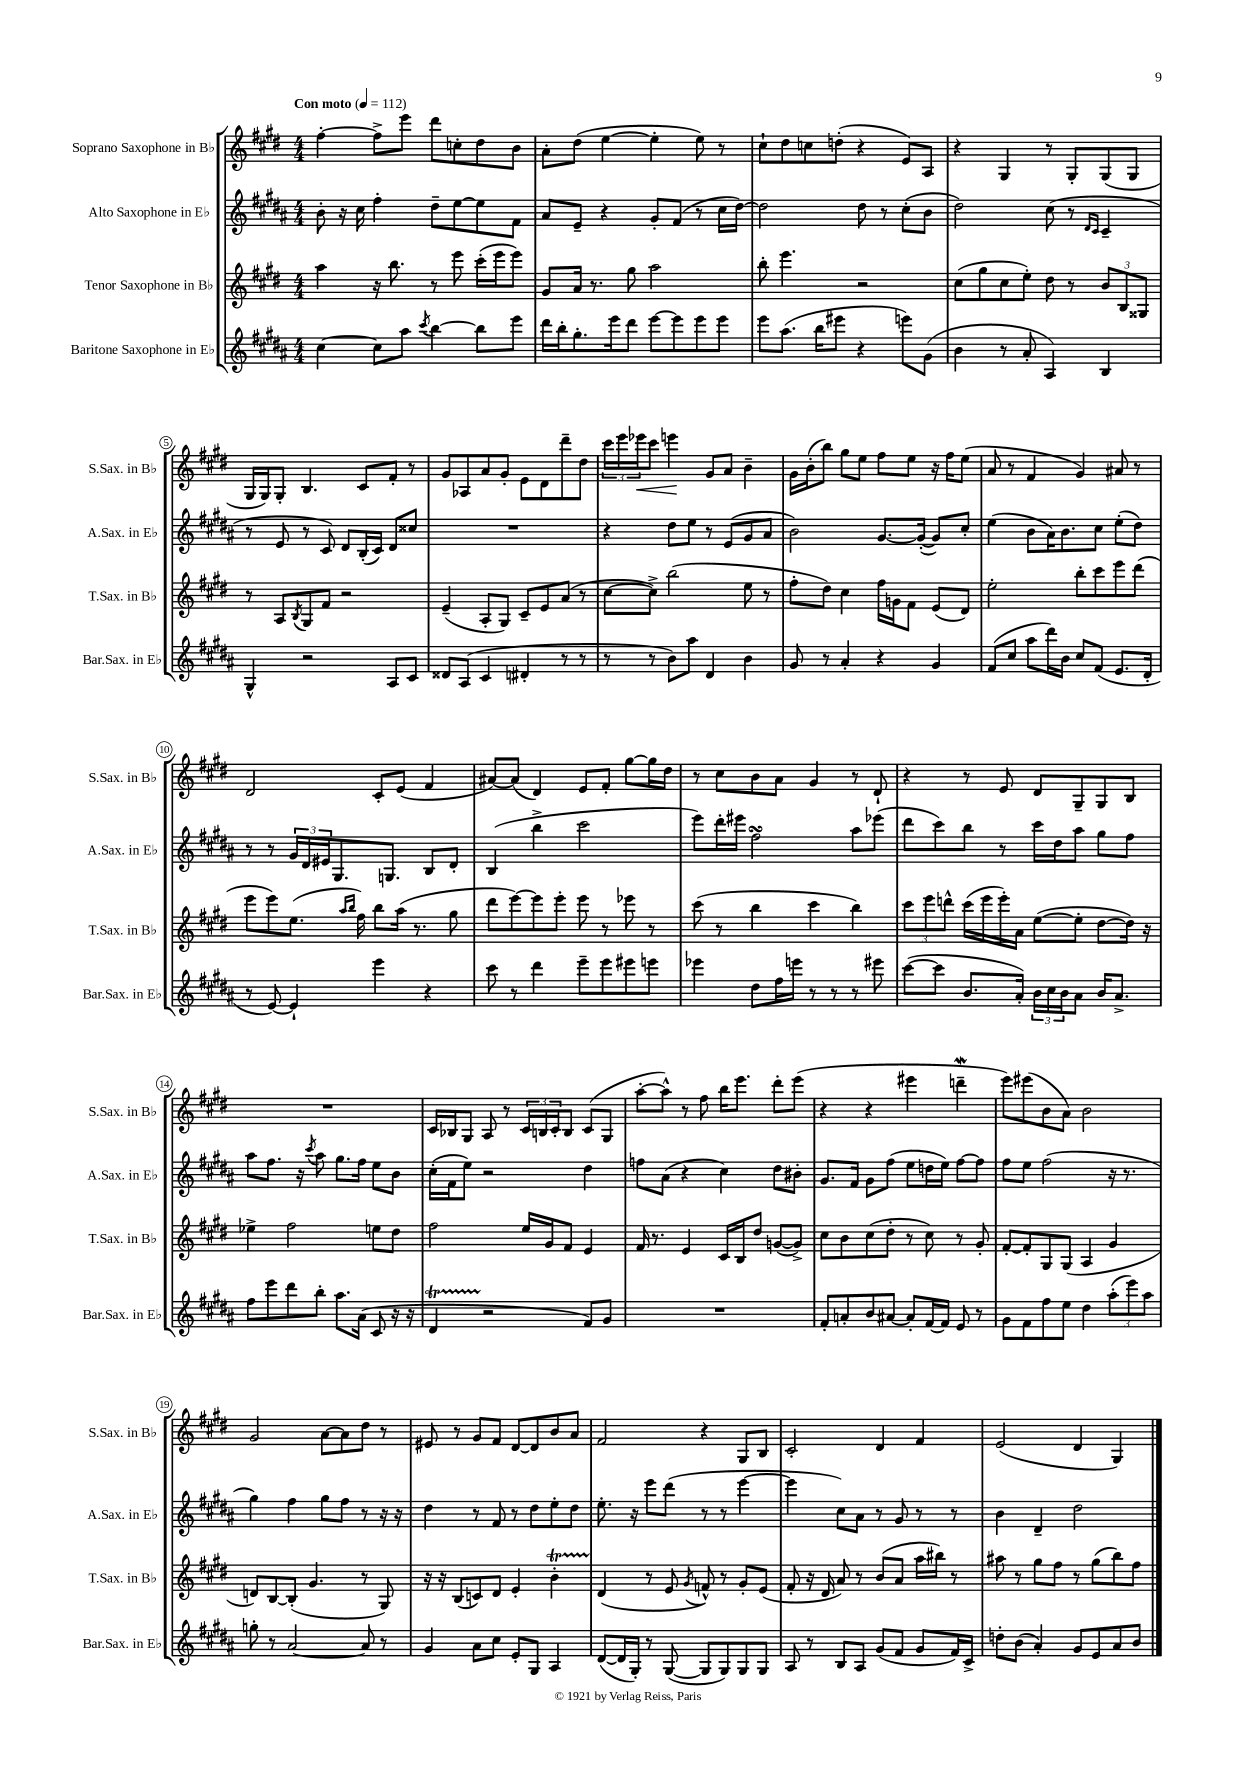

**kern	**kern	**kern	**kern
*staff4	*staff3	*staff2	*staff1
*clefG2	*clefG2	*clefG2	*clefG2
*k[f#c#g#d#a#]	*k[f#c#g#d#]	*k[f#c#g#d#a#]	*k[f#c#g#d#]
*M4/4	*M4/4	*M4/4	*M4/4
*MM112	*MM112	*MM112	*MM112
[4cc#\	4aa\	8b'\	[4ff#'\
.	.	16r	.
.	.	16cc#\	.
8cc#\]L	16r	4ff#'\	8ff#^\]L
.	8.bb\	.	.
8aa#\J	.	.	8eee\J
8qccc#/	.	.	.
[4bb\	8r	8dd#~\L	8ddd#\L
.	8eee\	[8ee\	8cc'\
8bb\]L	(16ccc#'\LL	8ee\]	8dd#\
.	16eee\J	.	.
8eee\J	8eee\J)	8f#\J	8b\J
=	=	=	=
16ddd#\LL	8g#/L	8a#/L	8a'\L
16bb'\J	.	.	.
8.gg#'\	16a/Jk	8e~/J	(8dd#\J
.	8.r	.	.
.	.	4r	[4ee\
16eee\k	.	.	.
8ddd#\J	8gg#\	.	.
[8eee\L	2aa\	8g#'/L	4ee'\]
8eee\]	.	(8f#/J	.
8eee\	.	8r	8ee\)
8eee\J	.	16cc#\LL	8r
.	.	[16dd#\JJ)	.
=	=	=	=
8eee\L	8bb'\	2dd#\]	8cc#`\L
(8.aa#\J	4.eee\	.	8dd#\
.	.	.	8cc\
16bb\LK	.	.	.
8eee#\J	.	.	(8dd'\J
4r	2r	8dd#\	4r
.	.	8r	.
8eee\L)	.	(8cc#'\L	8e/L)
(8g#\J	.	8b\J	8A/J
=	=	=	=
4b\	(8cc#\L	2dd#\)	4r
.	8gg#\	.	.
8r	8cc#\	.	4G#/
8a#'/	8ee'\J)	.	.
4A#/)	8dd#\	(8cc#\	8r
.	8r	8r	8G#'/L
.	.	16qqd#/LL	.
.	.	16qqc#/JJ	.
4B/	12b/L	4c#~/	(8G#/
.	12B/	.	.
.	.	.	8G#/J
.	12G##/J	.	.
=	=	=	=
4G#^^/	8r	8r	16G#/LL
.	.	.	16G#/J)
.	8A/L	8e/	8G#'/J
.	8qB/	.	.
2r	8G#/	8r	4.B/
.	8f#/J	8c#/)	.
.	2r	8d#/L	.
.	.	(16B'/L	8c#/L
.	.	16c#/JJ)	.
8A#/L	.	8d#/L	8f#'/J
8c#/J	.	8cc##/J	8r
=	=	=	=
8d##/L	(4e~/	1r	8g#/L
(8A#/J	.	.	8A-/
4c#/	8A'/L	.	8a/
.	8G#/J)	.	8g#'/J
4d#'/	8c#~/L	.	8e\L
.	8e/	.	8d#\
8r	(8a/J	.	8ddd#~\
8r	8r	.	8dd#\J
=	=	=	=
8r	[8cc#\L	4r	24ccc#\LL
.	.	.	24eee\
.	.	.	24eee-\J
8r	8cc#^\]J)	.	8ccc#\J
8b\L)	(2bb\	8dd#\L	4eee\
8aa#\J	.	8ee\J	.
4d#/	.	8r	8g#/L
.	.	(8e/L	8a/J
4b\	8ee\	8g#/	4b~\
.	8r	8a#/J	.
=	=	=	=
8g#/	8ff#'\L	2b\)	16g#\LL
.	.	.	(16b'\J
8r	8dd#\J)	.	8bb\J)
4a#'/	4cc#\	.	8gg#\L
.	.	.	8ee\J
4r	16ff#\LL	[8.g#/L	8ff#\L
.	16g\J	.	.
.	8f#\J	.	8ee\J
.	.	(16g#'/_Jk	.
4g#/	(8e/L	8g#/]L)	16r
.	.	.	16ff#\LK
.	8d#/J)	8cc#'/J	(8ee\J
=	=	=	=
(8f#/L	2ee'\	(4ee\	8a/
8cc#/J	.	.	8r
8aa#\L	.	8b\L	4f#/
16ddd#\L)	.	16a#\K)	.
16b\JJ	.	8.b\	.
8cc#/L	8bb'\L	.	4g#/)
(8f#/J	8ccc#\	8cc#\J	.
8.e/L	8eee\	(8ee'\L	8a#/
.	(8ddd#\J	8dd#\J)	8r
16d#'/Jk	.	.	.
=	=	=	=
8r	8eee\L	8r	2d#/
[8e/)	8eee\)	8r	.
4e`/]	(8.ee\J	24g#/LL	.
.	.	24d#/	.
.	.	24e#/J	.
.	.	8.G#/	.
.	16qqaa/LL	.	.
.	16qqbb/JJ	.	.
.	16ff#\)	.	.
4eee\	8bb\L	.	8c#'/L
.	.	8.G/J	.
.	(16aa\Jk	.	(8e/J
.	8.r	.	.
4r	.	8B/L	4f#/
.	8gg#\	8d#'/J	.
=	=	=	=
8ccc#\	8ddd#\L	(4B/	[8a#/L)
8r	[8eee\)	.	(8a#/]J
4ddd#\	8eee\]	4bb^\	4d#/)
.	8eee'\J	.	.
8eee~\L	8eee\	2ccc#\	8e/L
8eee\	8r	.	8f#'/J
8eee#\	8eee-\	.	[8gg#\L
8eee\J	8r	.	16gg#\]L
.	.	.	16dd#\JJ
=	=	=	=
4eee-\	(8ccc#\	8eee\L)	8r
.	8r	16ddd#'\L	8cc#\L
.	.	16eee#\JJ	.
8dd#\L	4bb\	2ff#\	8b\
16ff#\L	.	.	8a\J
16eee\JJ	.	.	.
8r	4ccc#\	.	4g#/
8r	.	.	.
8r	4bb\)	8aa#\L	8r
8eee#\	.	(8eee-\J	8d#`/
=	=	=	=
([8ccc#\L	12ccc#\L	8ddd#\L	4r
.	12eee\	.	.
8ccc#\]J	.	8ccc#\)	.
.	12ddd^^\J	.	.
8.b/L	(16ccc#\LL	8bb\J	8r
.	16eee\	.	.
.	16eee'\)	8r	8e/
16a#'/Jk)	16a\JJ	.	.
24b\LL	([8ee\L	16ccc#\LL	8d#/L
24cc#\	.	.	.
.	.	16dd#\J	.
24b\J	.	.	.
8a#\J	8ee'\]J	8aa#\J	8G#~/
16b/LK	[8dd#\L	8gg#\L	8G#/
8.a#^/J	.	.	.
.	16dd#\]Jk)	8ff#\J	8B/J
.	16r	.	.
=	=	=	=
8ff#\L	4ee-^\	8aa#\L	1r
8eee\	.	8.ff#\J	.
8ddd#\	2ff#\	.	.
.	.	16r	.
.	.	8qccc#/	.
8bb'\J	.	8aa#\	.
8.aa#\L	.	8.gg#\L	.
(16a#\Jk	.	16ff#\Jk	.
8c#/	8ee\L	8ee\L	.
16r	8dd#\J	8b\J	.
16r	.	.	.
=	=	=	=
4d#/	2ff#\	(16cc#'\LL	16c#/LL
.	.	16f#\J	16B-/J
.	.	8ee\J)	8G#/J
2r	.	2r	8A/
.	.	.	8r
.	16ee/LL	.	24c#/LL
.	.	.	24B/
.	16g#/J	.	.
.	.	.	24c#'/J
.	8f#/J	.	8B/J
8f#/L)	4e/	4dd#\	(8c#/L
8g#/J	.	.	8G#/J
=	=	=	=
1r	16f#/	8ff\L	[8aa'\L
.	8.r	.	.
.	.	(8a#\J	8aa^^\]J)
.	4e/	4r	8r
.	.	.	8ff#\
.	16c#/LL	4cc#\)	16bb\LK
.	16B/J	.	8.eee\J
.	8dd#/J	.	.
.	([8g/L	8dd#\L	8ddd#'\L
.	8g^/]J)	8b#'\J	(8eee\J
=	=	=	=
8f#'/L	8cc#\L	8.g#/L	4r
8a'/	8b\	.	.
.	.	16f#/Jk	.
8b/	(8cc#\	8g#\L	4r
[8a#/J	8dd#'\J	(8ff#\J	.
8a#'/]L	8r	8ee\L	4eee#\
[16f#/L	8cc#\)	16dd\L	.
16f#/]JJ	.	16ee\JJ)	.
8e/	8r	[8ff#\L	4ddd~\
8r	8g#'/	8ff#\]J	.
=	=	=	=
8g#\L	[8f#'/L	8ff#\L	8eee\L)
8f#\	8f#'/]	8ee\J	(8eee#\
8ff#\	8G#/	(2ff#\	8b\
8ee\J	(8G#/J	.	8a\J)
4dd#\	4A/	.	2b\
(12aa#'\L	4g#/	16r	.
.	.	8.r	.
12eee\)	.	.	.
12aa#\J	.	.	.
=	=	=	=
8gg'\	8d/L)	4gg#\)	2g#/
8r	[8B/	.	.
[2a#/	(8B'/]J	4ff#\	.
.	4.g#/	.	.
.	.	8gg#\L	[8a\L
.	.	8ff#\J	8a\]
8a#/]	8r	8r	8dd#\J
8r	8G#/)	16r	8r
.	.	16r	.
=	=	=	=
4g#/	16r	4dd#\	8e#/
.	16r	.	.
.	(8B/L	.	8r
8a#\L	8c/)	8r	8g#/L
8cc#\J	8d#/J	8f#/	8f#/J
8e'/L	4e'/	8r	[8d#/L
8G#/J	.	8dd#\L	8d#/]
4A#/	4b'\	8ee'\	8b/
.	.	8dd#\J	8a/J
=	=	=	=
([8d#/L	(4d#/	8.ee'\	2f#/
16d#/]L	.	.	.
16G#'/JJ)	.	16r	.
8r	8r	8eee\L	.
([8G#/	8e/	(8ddd#\J	.
.	8qg#/	.	.
8G#/]L	8f^^/)	8r	4r
8G#/)	8r	8r	.
8G#/	8g#'/L	[4eee\	8G#/L
8G#/J	(8e/J	.	8B/J
=	=	=	=
8A#/	8f#'/	4eee\]	2c#'/
8r	16r	.	.
.	16d#/	.	.
8B/L	8a/)	8cc#\L)	.
8A#/J	8r	8a#\J	.
(8g#/L	(8b/L	8r	4d#/
8f#/J	8a/J	8g#/	.
8g#/L	16aa\LL	8r	4f#/
.	16bb#\JJ)	.	.
16f#/L)	8r	8r	.
16c#^/JJ	.	.	.
=	=	=	=
8dd'\L	8aa#\	4b\	(2e/
(8b\J	8r	.	.
4a#'/)	8gg#\L	4d#~/	.
.	8ff#\J	.	.
8g#/L	8r	2dd#\	4d#/
8e/	(8gg#\L	.	.
8a#/	8bb\)	.	4G#/)
8b/J	8ff#\J	.	.
==	==	==	==
*-	*-	*-	*-
